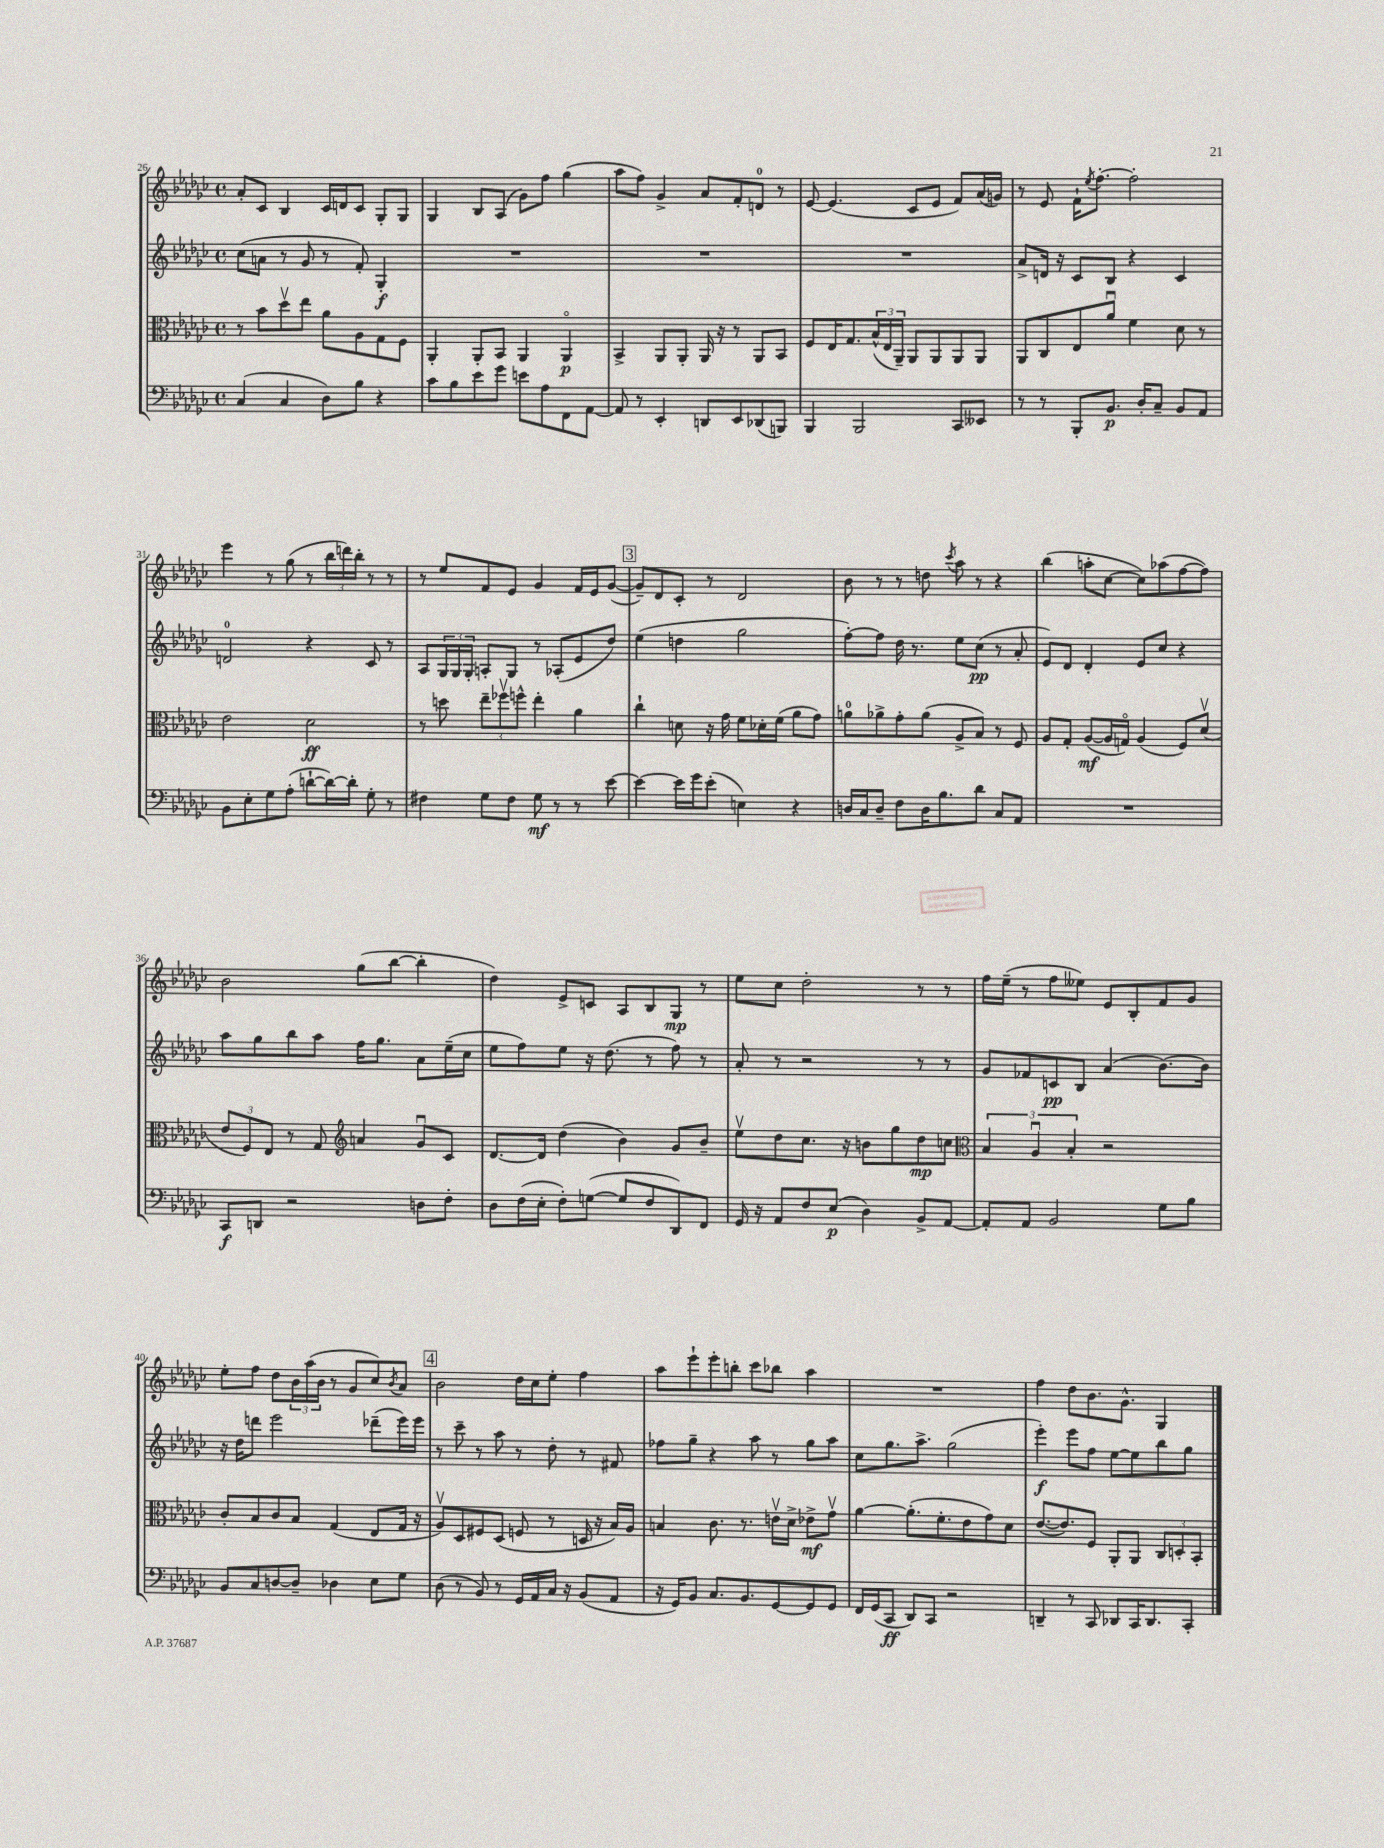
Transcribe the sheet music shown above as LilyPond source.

<<
\new StaffGroup <<
\new Staff = "s0" {
    \clef treble \key ges \major \defaultTimeSignature \time 4/4
    aes'8-. ces'8 bes4 ces'16 d'16 ces'8 ges8-. ges8 |
    ges4 bes8 aes8( ges'8) f''8 ges''4( |
    aes''8 f''8) ges'4-> aes'8 f'8-. d'8-0 r8 |
    ees'8~ ees'4.( ces'8 ees'8 f'8) aes'16( g'16) |
    r8 ees'8 f'16-! \acciaccatura { ees''8 } f''8.~-. f''2-. |
    ees'''4 r8 ges''8( r8 \tuplet 3/2 { bes''16 d'''16) bes''16-. } r8 r8 |
    r8 ees''8 f'8 ees'8 ges'4 f'16 ees'16 ges'8~( |
    \mark \markup { \box "3" } ges'8--) des'8 ces'8-. r8 des'2 |
    bes'8 r8 r8 d''8 \acciaccatura { ces'''8 } aes''8 r8 r4 |
    bes''4( a''8-. ces''8~ ces''8) aes''8( f''8~ f''8) |
    bes'2 ges''8( bes''8~ bes''4-. |
    des''4) ees'8-> c'8 aes8 bes8 ges8\mp r8 |
    ees''8 ces''8 des''2-. r8 r8 |
    f''16 ees''16--( r8 f''8 eeses''8) ees'8 bes8-. f'8 ges'8 |
    ees''8-. f''8 des''8 \tuplet 3/2 { bes'16 aes''16( bes'16 } r8 ges'8 ces''8) \acciaccatura { bes'8 } aes'8 |
    \mark \markup { \box "4" } bes'2 des''16 ces''16 ees''8-. f''4 |
    aes''8 ees'''8-! ees'''8-. b''8-. ces'''8 bes''8 aes''4 |
    R1 |
    f''4 des''8 bes'8. ges'8.-^ ges4 \bar "|." |
}
\new Staff = "s1" {
    \clef treble \key ges \major \defaultTimeSignature \time 4/4
    ces''8( a'8 r8 ges'8 r8 f'8-.) ges4-.\f |
    R1 |
    R1 |
    R1 |
    aes'8-> d'16 r16 ces'8 bes8 r4 ces'4 |
    d'2-0 r4 ces'8 r8 |
    aes8 \tuplet 3/2 { ges16 ges16 ges16-. } a8-. ges8 r8 aes8-.( ees'8 des''8) |
    \mark \markup { \box "3" } ees''4( d''4 ges''2 |
    f''8~-.) f''8 des''16 r8. ees''8 ces''8\pp( r8 aes'8-. |
    ees'8) des'8 des'4-. ees'8 ces''8 r4 |
    aes''8 ges''8 bes''8 aes''8 f''16 ges''8. aes'8 ees''16--( ces''16 |
    ees''8 f''8) ees''8 r16 des''8.( r8 f''8) r8 |
    aes'8-. r8 r2 r8 r8 |
    ges'8 fes'8 c'8\pp bes8 aes'4( bes'8.~) bes'16 |
    r16 des''16 d'''8 ees'''2 des'''8--( ees'''16) ees'''16 |
    \mark \markup { \box "4" } r8 ces'''8-- r8 aes''8 r8 des''8-. r8 fis'8 |
    fes''8 ges''8-- r4 aes''8 r8 ges''8 aes''8 |
    ces''8 ges''8. aes''8.-> ges''2( |
    ees'''4-.\f) ees'''8 f''8 ees''8~ ees''8 bes''8 ges''8 \bar "|." |
}
\new Staff = "s2" {
    \clef alto \key ges \major \defaultTimeSignature \time 4/4
    r8 bes'8 des''8\upbow ees''8 aes'8 aes8 ges8 f8 |
    aes,4-. aes,8-. bes,8 aes,4 aes,4\flageolet\p |
    bes,4-> aes,8 aes,8-. aes,16 r16 r8 aes,8 bes,8 |
    f8 ees16 ges8. \tuplet 3/2 { bes16-^( ees16 aes,16--) } aes,8 aes,8 aes,8 aes,8 |
    aes,8 ces8 ees8 aes'8\downbow f'4 des'8 r8 |
    ees'2 des'2\ff |
    r8 d''8 \tuplet 3/2 { ees''8-- fes''8\upbow f''8-^ } ees''4-. aes'4 |
    \mark \markup { \box "3" } ces''4-! d'8 r16 ges'16 f'8 des'16-. f'16( aes'8 ges'8) |
    a'8-0 aes'8-> ges'8-. aes'8( aes8-> bes8) r8 f8 |
    aes8 ges8-. aes8~\mf( aes16 g16\flageolet) aes4( f8) des'8\upbow( |
    \tuplet 3/2 { ees'8 f8) ees8 } r8 ges8 \clef treble a'4 ges'8\downbow ces'8 |
    des'8.~ des'16 des''4( bes'4) ges'8 bes'8-- |
    ees''8\upbow des''8 ces''8. r16 b'8 ges''8 des''8\mp c''8 |
    \clef alto \tuplet 3/2 { bes4 aes4\downbow bes4-. } r2 |
    ces'8-. bes8 ces'8 bes8 ges4( ees8 ges16 r16 |
    \mark \markup { \box "4" } aes8\upbow) des8 fis8 des8( f8 r8 d16 r16 bes16) aes16 |
    b4 ces'8. r8. e'16\upbow des'16-> ees'8->\mf ges'8\upbow |
    aes'4~ aes'8.-.( f'8.-. ees'8 ges'8) des'8 |
    ees'8.~( ees'8.) f8 aes,8-. aes,8 \tuplet 3/2 { ces8 d8-. bes,8-. } \bar "|." |
}
\new Staff = "s3" {
    \clef bass \key ges \major \defaultTimeSignature \time 4/4
    ces4( ces4 des8) bes8 r4 |
    ces'8 bes8 ees'8 ges'8 e'8 aes8 f,8 aes,8~ |
    aes,8 r8 ees,4-. d,8 ees,8 des,8( b,,8) |
    bes,,4 bes,,2 ces,8 eeses,8 |
    r8 r8 bes,,8-. bes,8.\p des16-. ces8-- bes,8 aes,8 |
    bes,8 ees8-. ges8 aes8-.( d'8~-! d'16~) d'16-. ges8-. r8 |
    fis4 ges8 fis8 ges8\mf r8 r8 ees'8~ |
    \mark \markup { \box "3" } ees'4~ ees'16 ges'16 ees'8-.( e4) r4 |
    d16 ces16 d8-- f8 d16 bes8. des'8 ces8 aes,8 |
    R1 |
    ces,8\f d,8 r2 d8 f8-. |
    des8 f16( ees16-. f8-.) g8~( g8 f8 des,8) f,8 |
    ges,16 r16 aes,8 f8 ees8\p( des4) bes,8-> aes,8~ |
    aes,8-. aes,8 bes,2 ges8 bes8 |
    bes,8 ces8 d8~ d8-- des4 ees8 ges8 |
    \mark \markup { \box "4" } des8( r8 bes,8) r8 ges,16 aes,16 ces16 r16 bes,8( aes,8 |
    r16 ges,16) bes,8 ces8. bes,8. ges,8~ ges,8 ges,8 |
    f,16 ges,16( ces,8\ff des,8) ces,8 r2 |
    d,4-- r8 ces,8 des,8 ces,16 des,8. ces,8-. \bar "|." |
}
>>
>>
\layout { \context { \Score currentBarNumber = #26 } }
